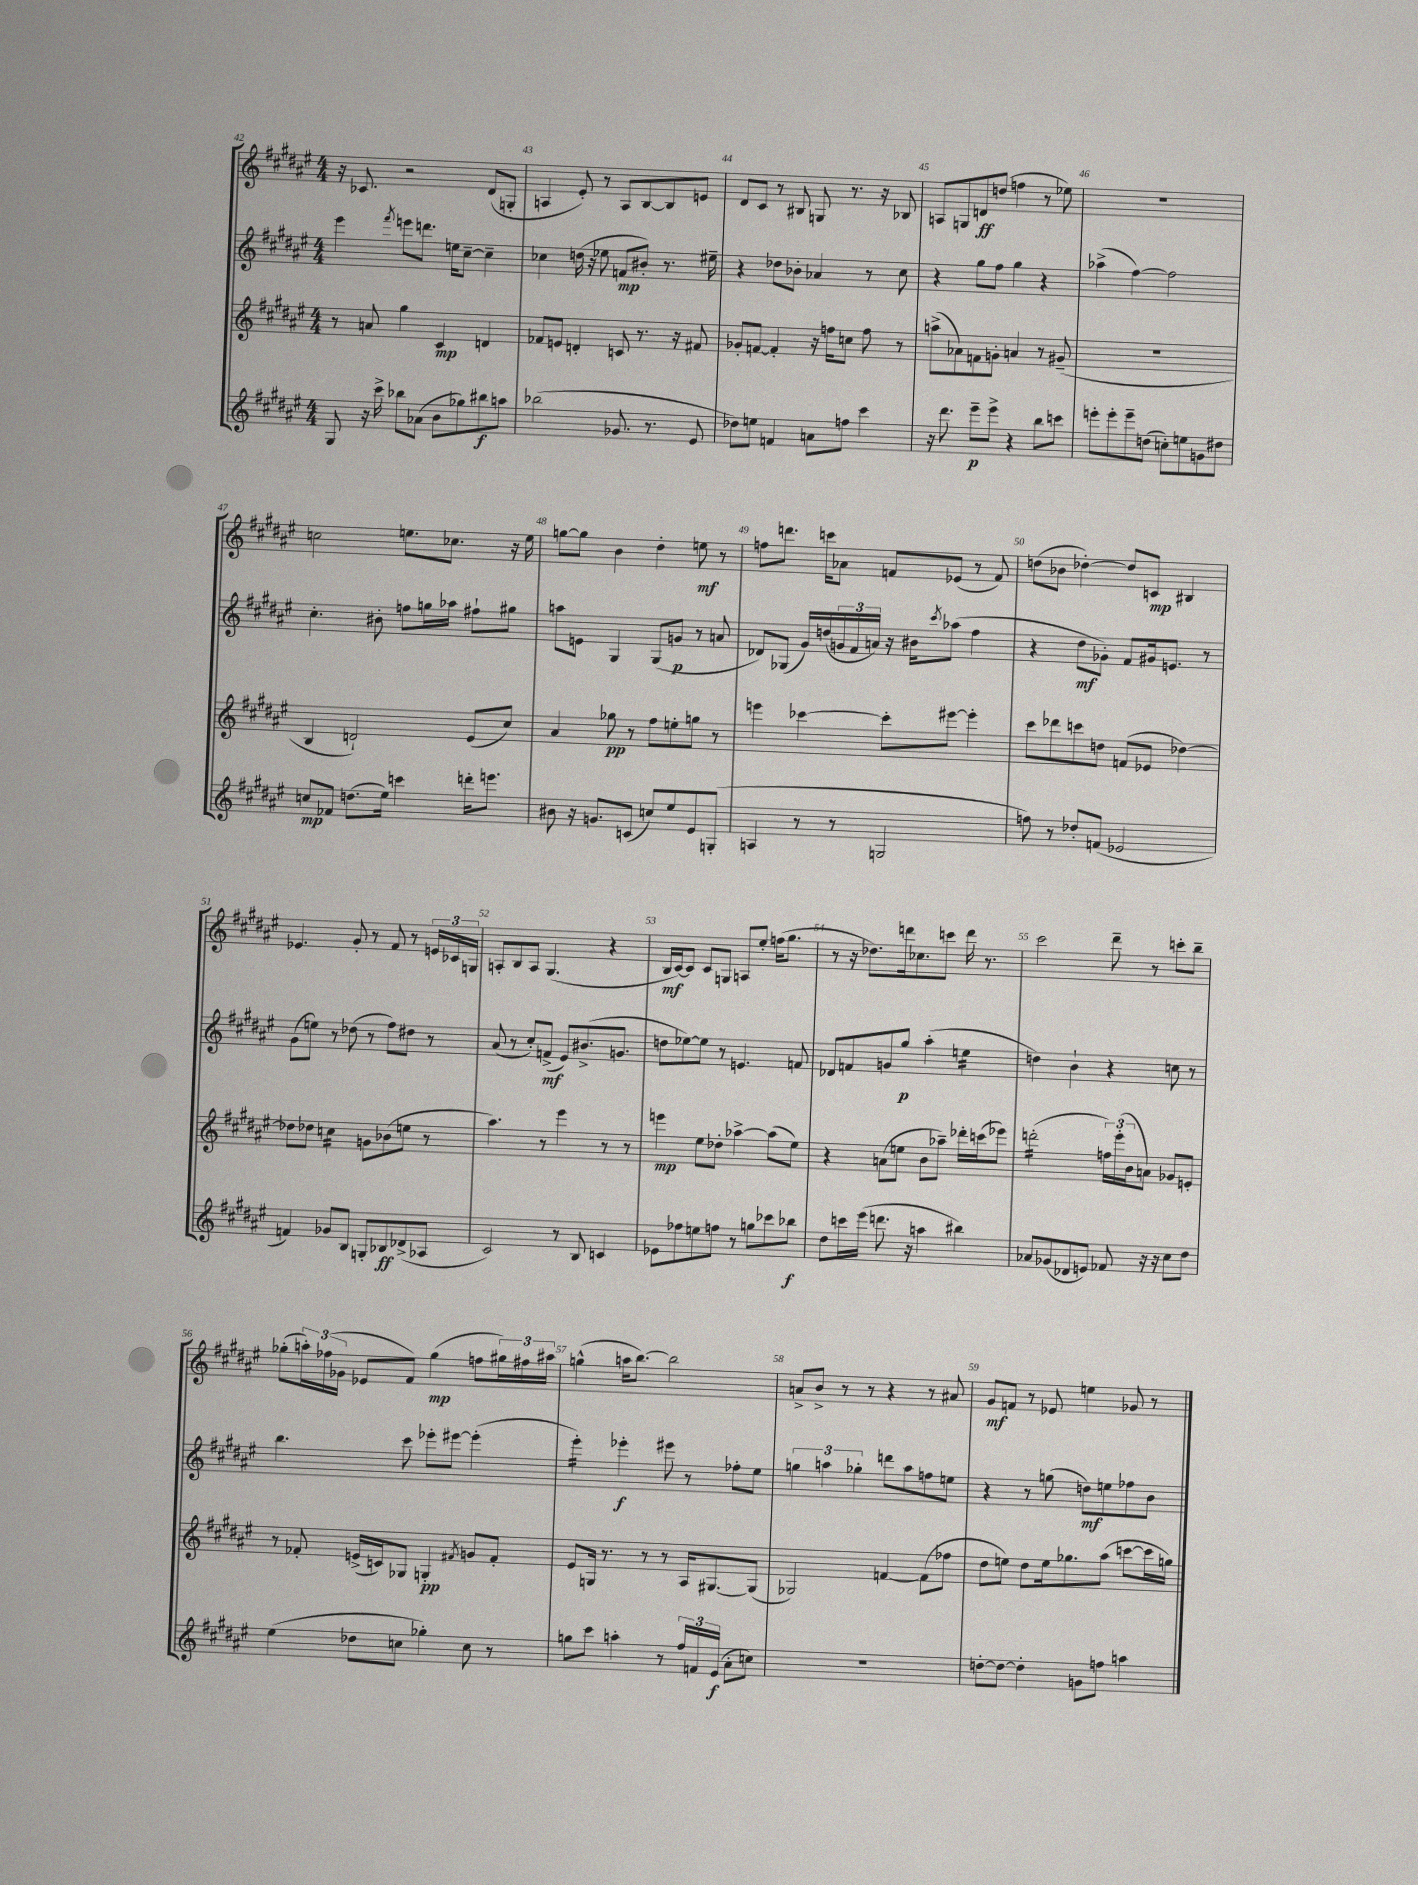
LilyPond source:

<<
\new StaffGroup <<
\new Staff = "s0" {
    \clef treble \key fis \major \numericTimeSignature \time 4/4
    r16 ces'8. r2 dis'8( g8-. |
    a4 eis'8-.) r8 a8 b8~ b8 e'8 |
    dis'8 cis'8 r8 bis8 g8 r8. r16 bes8 |
    a8 g8 d'8\ff d''8( f''4 r8 ees''8) |
    r1 |
    c''2 e''8. ces''8. r16 e''16 |
    g''8~ g''8 b'4 dis''4-. e''8\mf r8 |
    f''8 d'''8. c'''16 aes'8 f'8 ees'8( r8 f'8) |
    d''8( bes'8 des''4~-.) des''8 c'8\mp bis4 |
    ees'4. gis'8-. r8 fis'8 r8 \tuplet 3/2 { e'16 ces'16 g16 } |
    a8-. b8 a8 gis4.( r4 |
    b16\mf cis'16~) cis'8 cis'8 g8 a8 eis''8-. f''16( gis''8. |
    r8 r16 des''8.) d'''16 ces''8. c'''8 d'''16 r8. |
    cis'''2 dis'''8-- r8 c'''8-. b''8-- |
    ges''8-.( \tuplet 3/2 { a''16-.) fes''16( ges'16 } ees'8 fis'8) ges''4\mp( f''8 \tuplet 3/2 { gis''16) fis''16 ais''16 } |
    g''4-^( a''16 b''8.~) b''2 |
    a'8-> b'8-> r8 r8 r4 r8 ais'8 |
    gis'8\mf f'8 r8 ees'8 e''4 ges'8 r8 \bar "|." |
}
\new Staff = "s1" {
    \clef treble \key fis \major \numericTimeSignature \time 4/4
    eis'''4 \acciaccatura { fis'''8 } e'''8 d'''8. e''16 cis''8~-- cis''4-- |
    ces''4 d''16( r16 ees''8 f'8\mp bis'8-.) r8. eis''16-- |
    r4 des''8 bes'8-. aes'4 r8 cis''8 |
    r4 gis''8 fis''8 gis''4 r4 |
    aes''4->( fis''4~) fis''2 |
    cis''4.-. bis'8-. f''8 g''16 aes''16 fis''8-! gis''8 |
    a''8 e'8 gis4 gis8( g'8\p r8 a'8 |
    des'8) ges8( gis'16) d''16( \tuplet 3/2 { g'16 fis'16 a'16) } r16 bis'16 \acciaccatura { cis'''8 } aes''8( fis''4 |
    r4 dis''8\mf ges'8-.) fis'8 gis'16 e'8. r8 |
    gis'8( e''8) r8 des''8( r8 fis''8) dis''8 r8 |
    ais'8( r8 cis''8-.) f'8->\mf( eis'8) bis'8.->( g'8. |
    d''8 ees''8~) ees''8 r8 e'4. f'8 |
    des'8 f'8 g'8 gis''8\p ais''4-.( e''4:16 |
    d''4) b'4-! r4 c''8 r8 |
    b''4. cis'''8 ees'''8-. eis'''8~ eis'''4-.( |
    eis'''4:16-.) ees'''4-.\f eis'''8 r8 fes''8-. eis''8 |
    \tuplet 3/2 { g''4 a''4 ges''4-. } d'''8 a''8 f''8 e''8 |
    r4 r8 g''8( d''8\mf) e''8 fes''8 b'8 \bar "|." |
}
\new Staff = "s2" {
    \clef treble \key fis \major \numericTimeSignature \time 4/4
    r8 a'8 gis''4 cis'4\mp d'4 |
    fes'8 e'8 d'4-. c'8 r8. r16 fis'8 |
    ges'8-. f'8~ f'4-. r16 f''16 c''8 f''8 r8 |
    a''8->( aes'8) f'8 g'8-. a'4 r8 gis'8--( |
    R1 |
    b4 d'2-!) eis'8( cis''8) |
    ais'4 ges''8\pp r8 fis''8 e''8-. g''8 r8 |
    e'''4 ces'''4~ ces'''8-. eis'''8~ eis'''4-. |
    cis'''8 des'''8 c'''8 d''8 f'8( ees'8 des''4~) |
    des''8 des''8 c''4:16 g'8 bes'8( e''8 r8 |
    ais''4.) r8 eis'''4 r8 r8 |
    e'''4\mp eis''8 des''8-. aes''4~-> aes''8( eis''8) |
    r4 a'8( e''8 b'8 aes''8--) des'''16-. c'''16( ees'''8) |
    d'''2:16-.( \tuplet 3/2 { f''16) eis'''16-.( b'16 } a'8) ges'8 e'8-. |
    r8 fes'8-. e'16->( c'16) ges8 g4-.\pp \acciaccatura { fis'8 } g'8 fis'8-. |
    eis'8 g16 r8. r8 r8 ais16 gis8.~ gis8( |
    ges2) f'4~ f'8( fes''8 |
    dis''8 e''8) dis''8 e''16 ges''8. ais''8( c'''8~ c'''16 g''16) \bar "|." |
}
\new Staff = "s3" {
    \clef treble \key fis \major \numericTimeSignature \time 4/4
    gis8 r16 cis'''16-> bes''8 aes'8( b'8 ges''8) bis''8\f a''8 |
    bes''2( ges'8. r8. eis'8 |
    des''8) e''8 f'4 a'8 f''8 cis'''4 |
    r16 dis'''8. eis'''8--\p eis'''8-> r4 b''8 c'''8 |
    e'''8-. e'''8-. e'''8-- d''8( c''8-.) e''8 g'8 dis''8 |
    c''8\mp fes'8 d''8.( eis''16) c'''4 d'''16-. e'''8. |
    bis'8 r16 g'8. c'8( c''8) eis''8 eis'8 g8-.( |
    a4 r8 r8 g2 |
    f''8) r8 des''8-. f'8( ees'2 |
    f'4) ges'8 b8 g8-. bes8\ff des'8->( aes8 |
    cis'2) r8 b8 c'4 |
    ees'8 fes''8 e''8 f''8 r8 g''8 ces'''8 bes''8\f |
    dis''8 c'''16 eis'''16( d'''8. r16 a''4 bis''4) |
    aes'8 ges'8( des'8 e'8) fes'8 r16 r16 cis''8 dis''8 |
    eis''4( des''8 c''8 ges''4-.) c''8 r8 |
    g''8 cis'''8 a''4-. r8 \tuplet 3/2 { fis''16 f'16 eis'16\f( } ais'8-. c''8) |
    R1 |
    d''8~-. d''8~ d''4-. g'8 f''8 a''4 \bar "|." |
}
>>
>>
\layout { \context { \Score currentBarNumber = #42 \override BarNumber.break-visibility = ##(#f #t #t) barNumberVisibility = #all-bar-numbers-visible } }
